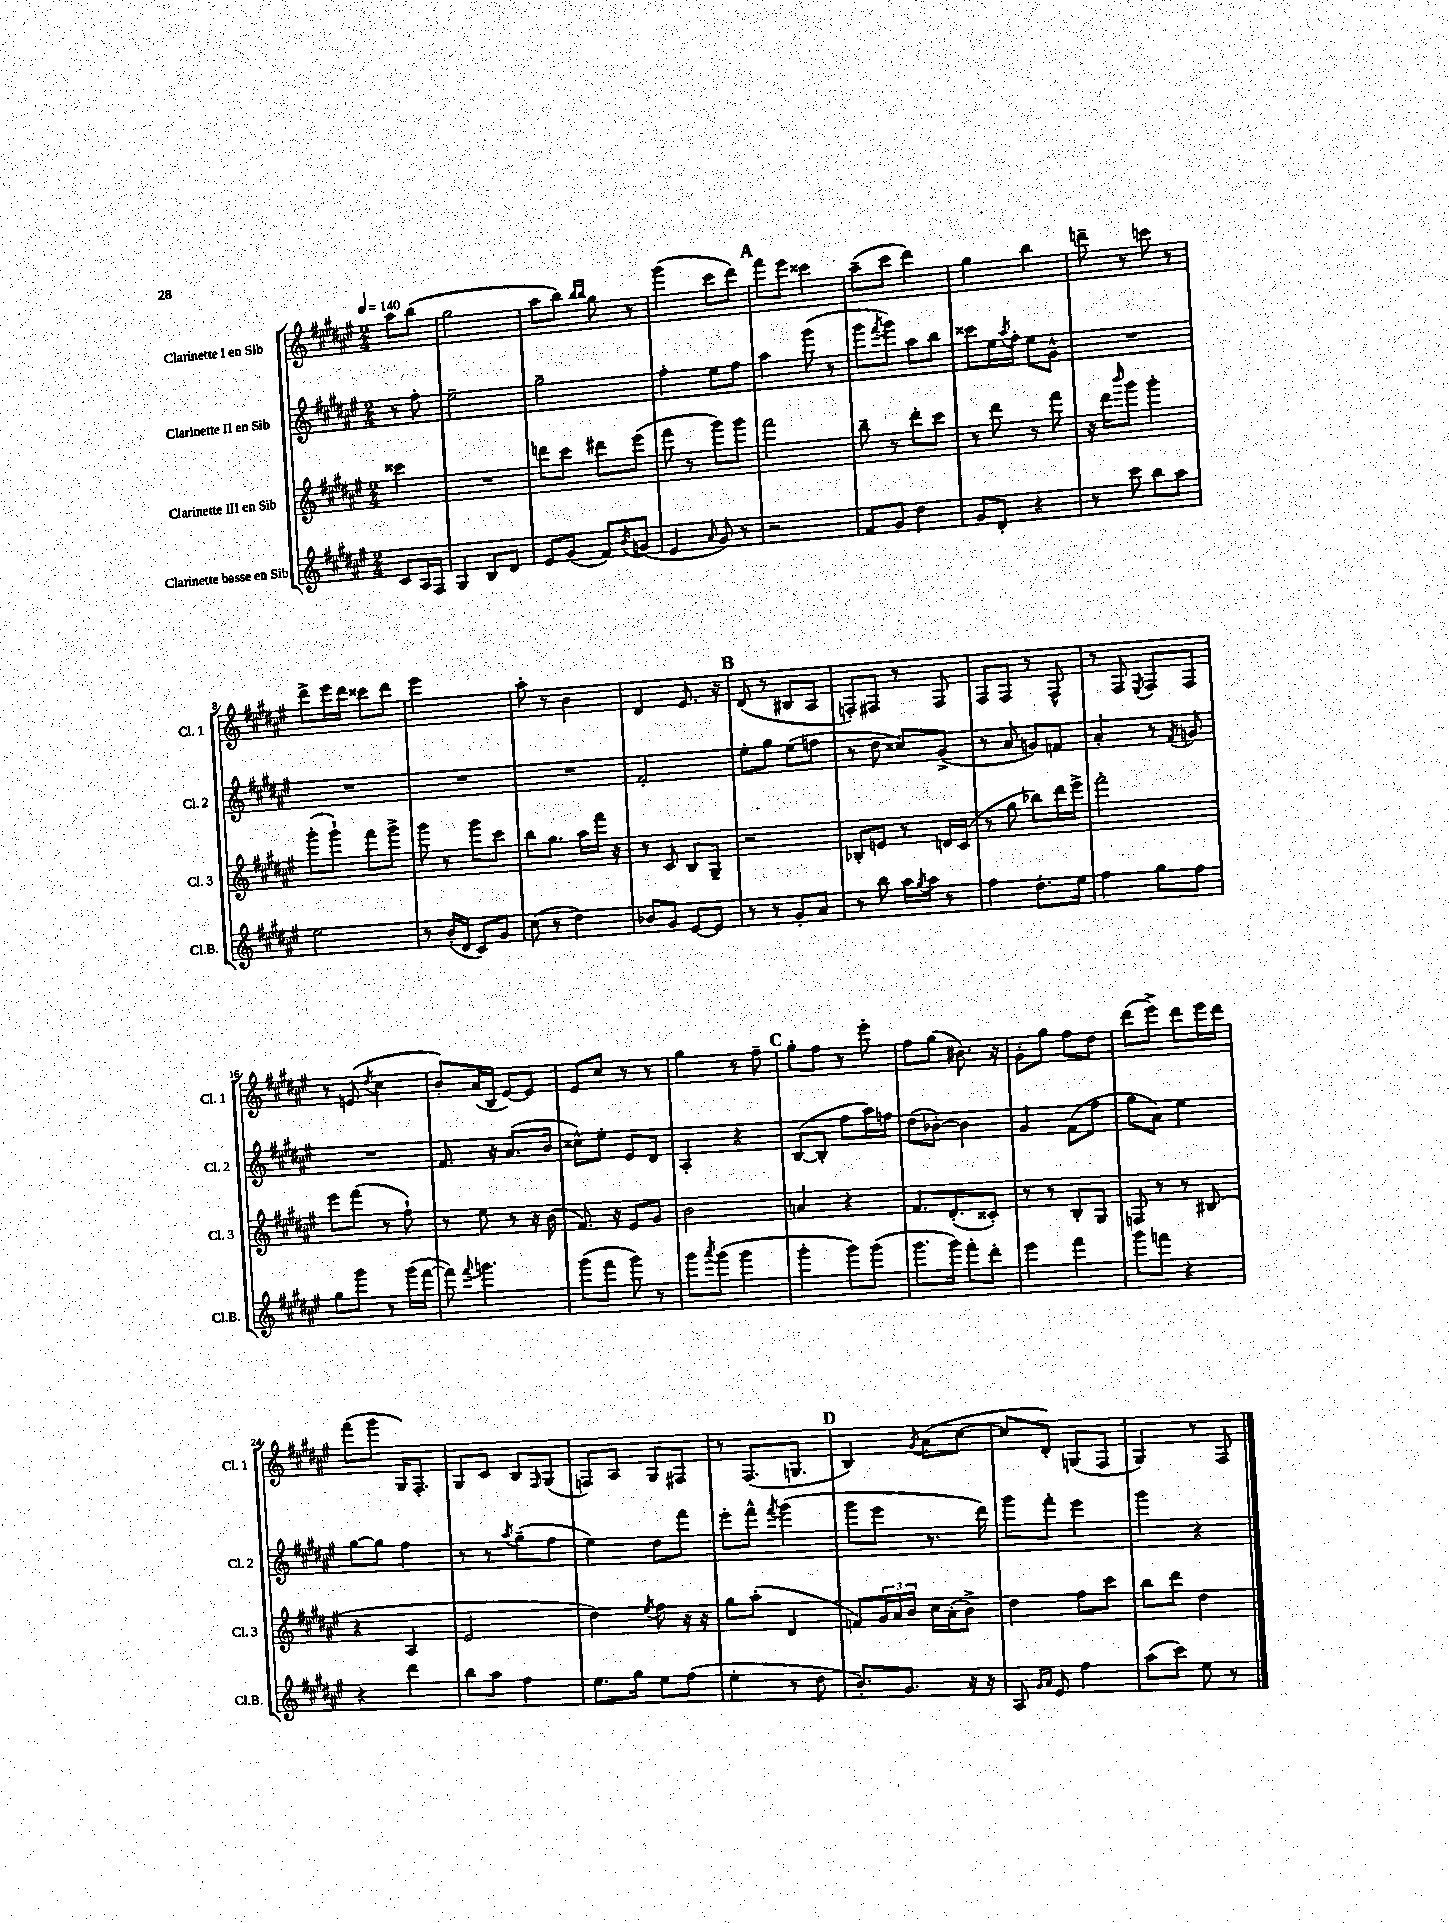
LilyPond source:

<<
\new StaffGroup <<
\new Staff = "s0" \with { instrumentName = "Clarinette I en Sib" shortInstrumentName = "Cl. 1" } {
    \clef treble \key fis \major \numericTimeSignature \time 2/4 \partial 4 \tempo 4 = 140
    ais''8 b''8( |
    gis''2 |
    ais''8 b''8) \grace { b''16 b''16 } gis''8 r8 |
    gis'''4( cis'''8 dis'''8) |
    \mark \markup { \bold "A" } fis'''8 eis'''8 cisis'''4 |
    ais''8--( cis'''8 dis'''4) |
    gis''4 b''4 |
    d'''8-- r8 c'''8 r8 |
    dis'''8-> eis'''16 dis'''16 cisis'''8 dis'''8 |
    eis'''2 |
    ais''8-. r8 b'4 |
    dis'4 eis'8. r16 |
    \mark \markup { \bold "B" } dis'8( r8 bis8 ais8 |
    f8-.) fis8 r8 fis8 |
    fis8 fis8 r8 fis8-^ |
    r8 fis8 \acciaccatura { eis8 } fis8 fis8 |
    r8 e'8( \acciaccatura { dis''8 } cis''4 |
    b'8-.) ais'16( b16 eis'8~) eis'8 |
    eis'8 cis''8 r8 r8 |
    gis''4 r8 fis''8-- |
    \mark \markup { \bold "C" } gis''8-. fis''8 r8 eis'''8-. |
    fis''8 gis''8( bis'8.) r16 |
    gis'8-. gis''8 fis''8 dis''8 |
    dis'''8( eis'''8->) dis'''8 eis'''16 dis'''16 |
    fis'''8( gis'''8 gis16) fis8.-. |
    gis8 cis'8 b8 \grace { fis16 } gis8( |
    f8) ais8 gis8 fis8 |
    r8 fis8.( g8. |
    \mark \markup { \bold "D" } b4) \acciaccatura { gis'8 } ais'8( cis''8~ |
    cis''8 dis'8-.) g8( fis8 |
    gis4) r8 fis8 \bar "|." |
}
\new Staff = "s1" \with { instrumentName = "Clarinette II en Sib" shortInstrumentName = "Cl. 2" } {
    \clef treble \key fis \major \numericTimeSignature \time 2/4 \partial 4
    r8 fis''8-. |
    eis''2-- |
    gis''2-- |
    fis''4-. eis''8 fis''8 |
    \mark \markup { \bold "A" } ais''4 gis'''8( r8 |
    gis'''8 \acciaccatura { fis'''8 } gis'''8) ais''8 b''8 |
    cisis'''8 eis''16 \acciaccatura { ais''8 } fis''16-. eis''8 gis'8-^ |
    R2 |
    R2 |
    R2 |
    R2 |
    fis'2-. |
    \mark \markup { \bold "B" } eis''8-. gis''8 eis''8( f''8 |
    r8 dis''8 cisis''8) gis'8->( |
    r8 ais'8 g'8) f'8 |
    ais'4-. r8 \acciaccatura { fis'8 } g'8 |
    R2 |
    fis'8. r16 ais'8.( b'16 |
    cisis''8-^) eis''8-. eis'8 dis'8 |
    ais4-. r4 |
    \mark \markup { \bold "C" } b8~( b8-. fis''8 ais''16) f''16 |
    dis''8( bes'8~-.) bes'4 |
    gis'4 fis'8( fis''8 |
    gis''8 ais'8) eis''4 |
    gis''8~ gis''8 fis''4 |
    r8 r8 \acciaccatura { ais''8 } gis''8--( fis''8 |
    eis''4) dis''8 fis'''8 |
    eis'''8-. fis'''8-^ \acciaccatura { fis'''8 } gis'''4( |
    \mark \markup { \bold "D" } gis'''8 eis'''8 r8. dis'''16) |
    gis'''8 fis'''8-. eis'''4 |
    gis'''4 r4 \bar "|." |
}
\new Staff = "s2" \with { instrumentName = "Clarinette III en Sib" shortInstrumentName = "Cl. 3" } {
    \clef treble \key fis \major \numericTimeSignature \time 2/4 \partial 4
    cisis'''4 |
    R2 |
    d'''8 cis'''8 dis'''8 eis'''8( |
    fis'''8 r8 gis'''8) gis'''8 |
    \mark \markup { \bold "A" } fis'''2 |
    b''8-- r8 dis'''8-. cis'''8 |
    r8 dis'''8 r8 fis'''8 |
    r16 dis'''16 \grace { b'''16 } gis'''8 gis'''4-. |
    gis'''8-.( gis'''8-!) fis'''8 gis'''8-> |
    gis'''8 r8 gis'''8 cis'''8 |
    b''8 gis''8. ais''16 fis'''16 r16 |
    r8 cis'8 b8 gis8-- |
    \mark \markup { \bold "B" } r2 |
    bes8-. e'8 r8 d'16 cis'16( |
    r8 gis''8 bes''8) dis'''16 eis'''16-> |
    fis'''2-. |
    eis'''8 fis'''8( r8 fis''8-!) |
    r8 eis''8 r8 r16 b'16( |
    fis'8.) r16 eis'8 gis'8 |
    b'2 |
    \mark \markup { \bold "C" } a'4 r4 |
    fis'8. dis'8.-.( cisis'8-.) |
    r8 r8 b8-. gis8 |
    f8 r8 r8 bis8( |
    r4 ais4 |
    eis'2 |
    dis''4) \acciaccatura { eis''8 } fis''8 r16 r16 |
    gis''8 ais''8-.( dis'4 |
    \mark \markup { \bold "D" } f'8) \tuplet 3/2 { gis'16 ais'16 b'16 } cis''16 ais'16-.( b'8->) |
    dis''4 fis''8 cis'''8 |
    b''8 dis'''8 dis''4 \bar "|." |
}
\new Staff = "s3" \with { instrumentName = "Clarinette basse en Sib" shortInstrumentName = "Cl.B." } {
    \clef treble \key fis \major \numericTimeSignature \time 2/4 \partial 4
    cis'8 ais16 fis16 |
    gis4 b8 dis'8 |
    eis'8 gis'8( fis'8) \acciaccatura { b'8 } g'8( |
    eis'4 \grace { ais'16 } gis'8) r8 |
    \mark \markup { \bold "A" } r2 |
    fis'8 gis'8 dis''4 |
    gis'8 dis'8-. r4 |
    r8 cis'''8 b''8 ais''8 |
    eis''2 |
    r8 b'16-.( dis'16 cis'8) gis'8 |
    cis''8( r8 dis''4) |
    bes'8 gis'8 eis'8~ eis'8 |
    \mark \markup { \bold "B" } r8 r8 gis'8-. ais'8 |
    r8 b''8 ais''16 \acciaccatura { gis''8 } ais''16 r8 |
    fis''4 dis''8.-. eis''16 |
    fis''4 gis''8 fis''8 |
    gis''8 gis'''8 r8 gis'''16( fis'''16~ |
    fis'''8) \appoggiatura { fis'''8 } g'''4. |
    gis'''8( fis'''8 gis'''8) r8 |
    gis'''8 \acciaccatura { ais'''8 } gis'''8( gis'''4 |
    \mark \markup { \bold "C" } gis'''4-. gis'''8) gis'''8( |
    gis'''8. gis'''16) fis'''8-. dis'''8-. |
    eis'''4 fis'''4 |
    gis'''8 f'''8 r4 |
    r4 dis'''4 |
    b''8 ais''8 fis''4 |
    eis''8. gis''16 eis''8 fis''8( |
    eis''4-. r8 dis''8 |
    \mark \markup { \bold "D" } b'8.-.) gis'8. r16 r16 |
    ais8 \grace { gis'16 ais'16 } eis'8 fis''4 |
    ais''8( cis'''8) eis''8 r8 \bar "|." |
}
>>
>>
